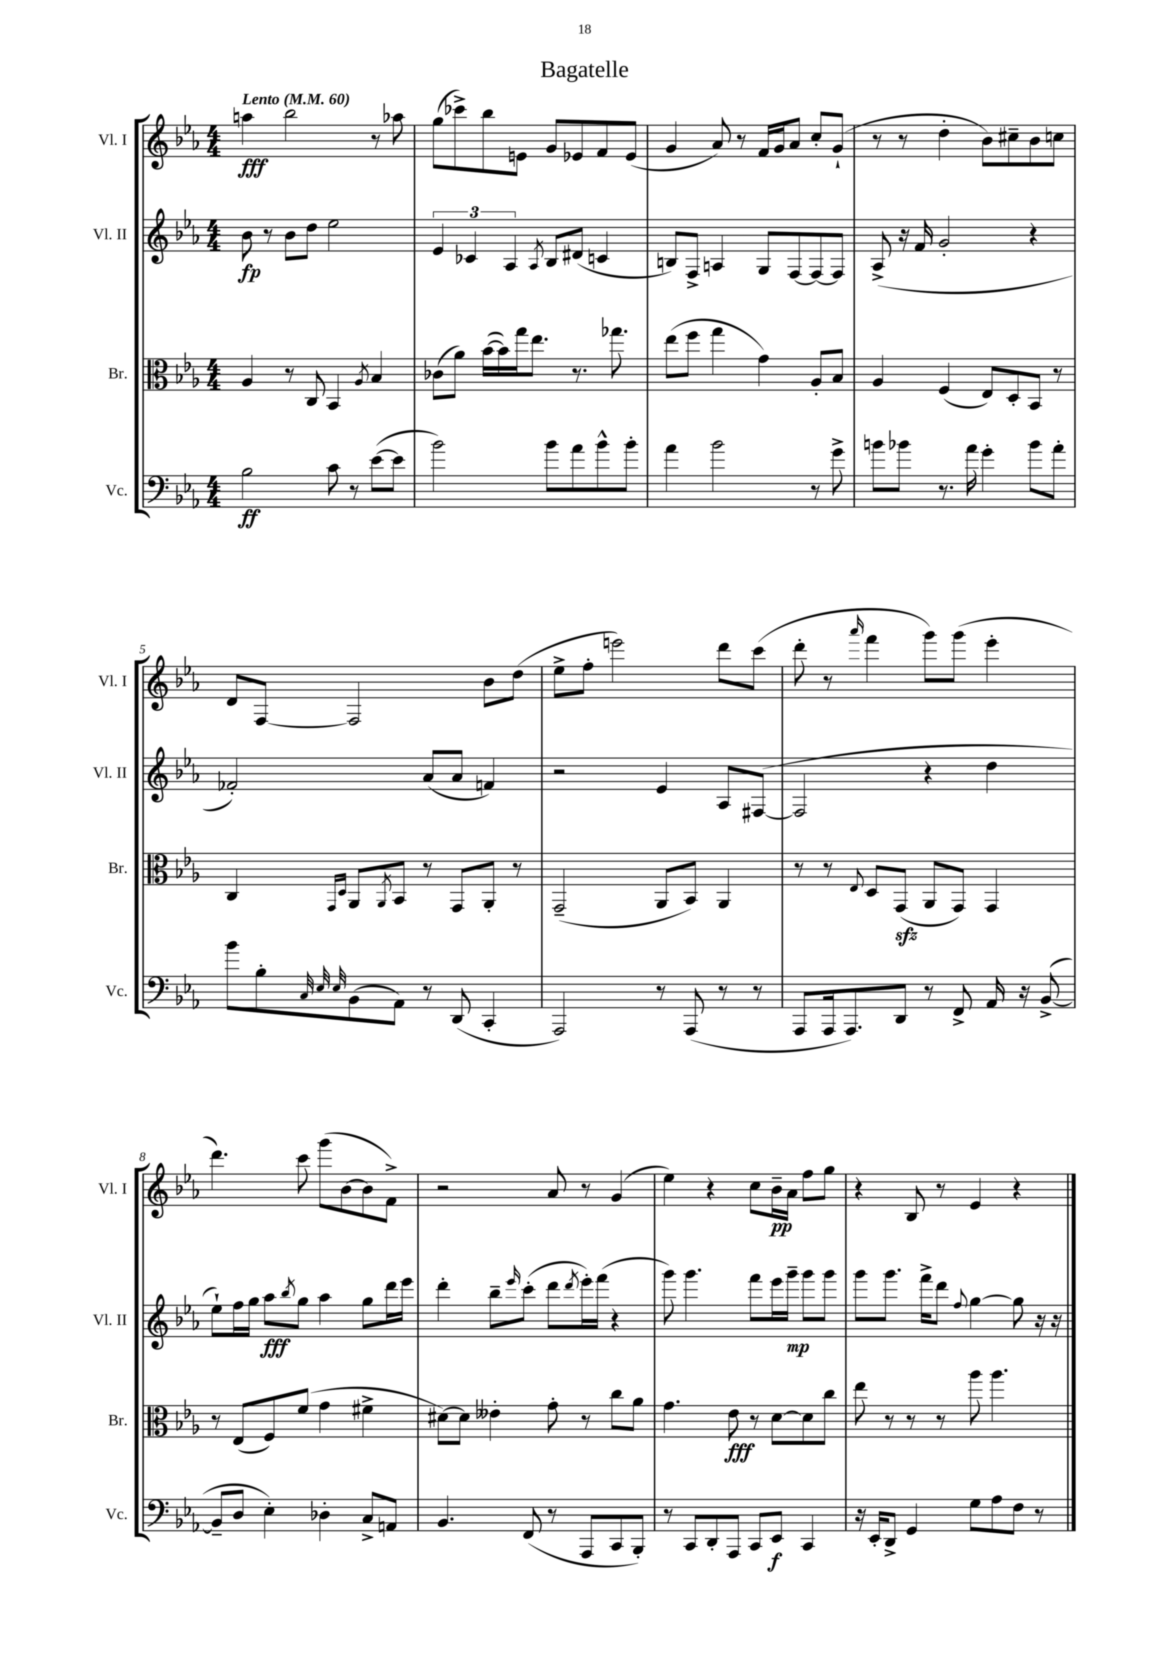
\header { title = "Bagatelle" }
<<
\new StaffGroup <<
\new Staff = "s0" \with { instrumentName = "Vl. I" shortInstrumentName = "Vl. I" } {
    \clef treble \key ees \major \numericTimeSignature \time 4/4 \tempo "Lento" 4 = 60
    a''4\fff bes''2 r8 aes''8 |
    g''8( ces'''8->) bes''8 e'8 g'8 ees'8 f'8 ees'8( |
    g'4 aes'8) r8 f'16 g'16 aes'8 c''8-. g'8-!( |
    r8 r8 d''4-. bes'8) cis''8-- bes'8 c''8 |
    d'8 f8~ f2 bes'8 d''8( |
    ees''8-> f''8-. e'''2) d'''8 c'''8( |
    d'''8-. r8 \grace { aes'''16 } f'''4 g'''8) g'''8( ees'''4-. |
    d'''4.) c'''8 g'''8( bes'8~ bes'8 f'8->) |
    r2 aes'8 r8 g'4( |
    ees''4) r4 c''8 bes'16--\pp aes'16 f''8 g''8 |
    r4 bes8 r8 ees'4 r4 \bar "|." |
}
\new Staff = "s1" \with { instrumentName = "Vl. II" shortInstrumentName = "Vl. II" } {
    \clef treble \key ees \major \numericTimeSignature \time 4/4
    bes'8\fp r8 bes'8 d''8 ees''2 |
    \tuplet 3/2 { ees'4 ces'4 aes4 } \acciaccatura { aes8 } bes8 dis'8( c'4 |
    b8) f8-> a4 g8 f8~ f8~ f8 |
    aes8->( r16 f'16 g'2-. r4 |
    fes'2-.) aes'8( aes'8 f'4) |
    r2 ees'4 aes8 fis8~( |
    fis2 r4 d''4 |
    ees''8-!) f''16 g''16 aes''8\fff \acciaccatura { bes''8 } g''8 aes''4 g''8 d'''16 ees'''16 |
    d'''4-. bes''8-- \grace { ees'''16 } c'''8-.( d'''8 \acciaccatura { d'''8 } ees'''16-.) f'''16( r4 |
    g'''8) g'''4. f'''8 ees'''16 g'''16--\mp g'''8 g'''8 |
    g'''8 g'''8. f'''16-> d'''8 \appoggiatura { f''8 } g''4~ g''8 r16 r16 \bar "|." |
}
\new Staff = "s2" \with { instrumentName = "Br." shortInstrumentName = "Br." } {
    \clef alto \key ees \major \numericTimeSignature \time 4/4
    aes4 r8 c8 bes,4 \acciaccatura { aes8 } bes4 |
    ces'8( aes'8) bes'16~( bes'16) g''16 ees''8. r8. ges''8. |
    ees''8( f''8 g''4 g'4) aes8-. bes8 |
    aes4 f4( ees8) d8-. bes,8 r8 |
    c4 \grace { g,16 d16 } aes,8 \acciaccatura { aes,8 } bes,8 r8 g,8 aes,8-. r8 |
    g,2--( aes,8 bes,8) aes,4 |
    r8 r8 \appoggiatura { ees8 } d8 g,8\sfz( aes,8 g,8) g,4 |
    r8 ees8( f8) f'8( g'4 fis'4-> |
    dis'8~) dis'8 eeses'4-. g'8-. r8 c''8 aes'8 |
    g'4. ees'8\fff r8 d'8~ d'8 c''8 |
    ees''8 r8 r8 r8 aes''8 aes''4. \bar "|." |
}
\new Staff = "s3" \with { instrumentName = "Vc." shortInstrumentName = "Vc." } {
    \clef bass \key ees \major \numericTimeSignature \time 4/4
    bes2\ff c'8 r8 ees'8~( ees'8 |
    bes'2) bes'8 aes'8 bes'8-^ bes'8-. |
    aes'4 bes'2 r8 g'8-> |
    b'8 bes'8 r8. aes'16 g'4-. bes'8 aes'8-. |
    bes'8 bes8-. \grace { c32 ees32 ees32 } bes,8( aes,8) r8 d,8( c,4-. |
    aes,,2) r8 aes,,8( r8 r8 |
    aes,,8 aes,,16 aes,,8.) d,8 r8 f,8-> aes,16 r16 bes,8~->( |
    bes,8-- d8 ees4-.) des4-. c8-> a,8 |
    bes,4. f,8( r8 aes,,8 c,8 bes,,8-.) |
    r8 c,8 d,8-. aes,,8 c,8 ees,8\f c,4 |
    r16 ees,16-. d,8-> g,4 g8 aes8 f8 r8 \bar "|." |
}
>>
>>
